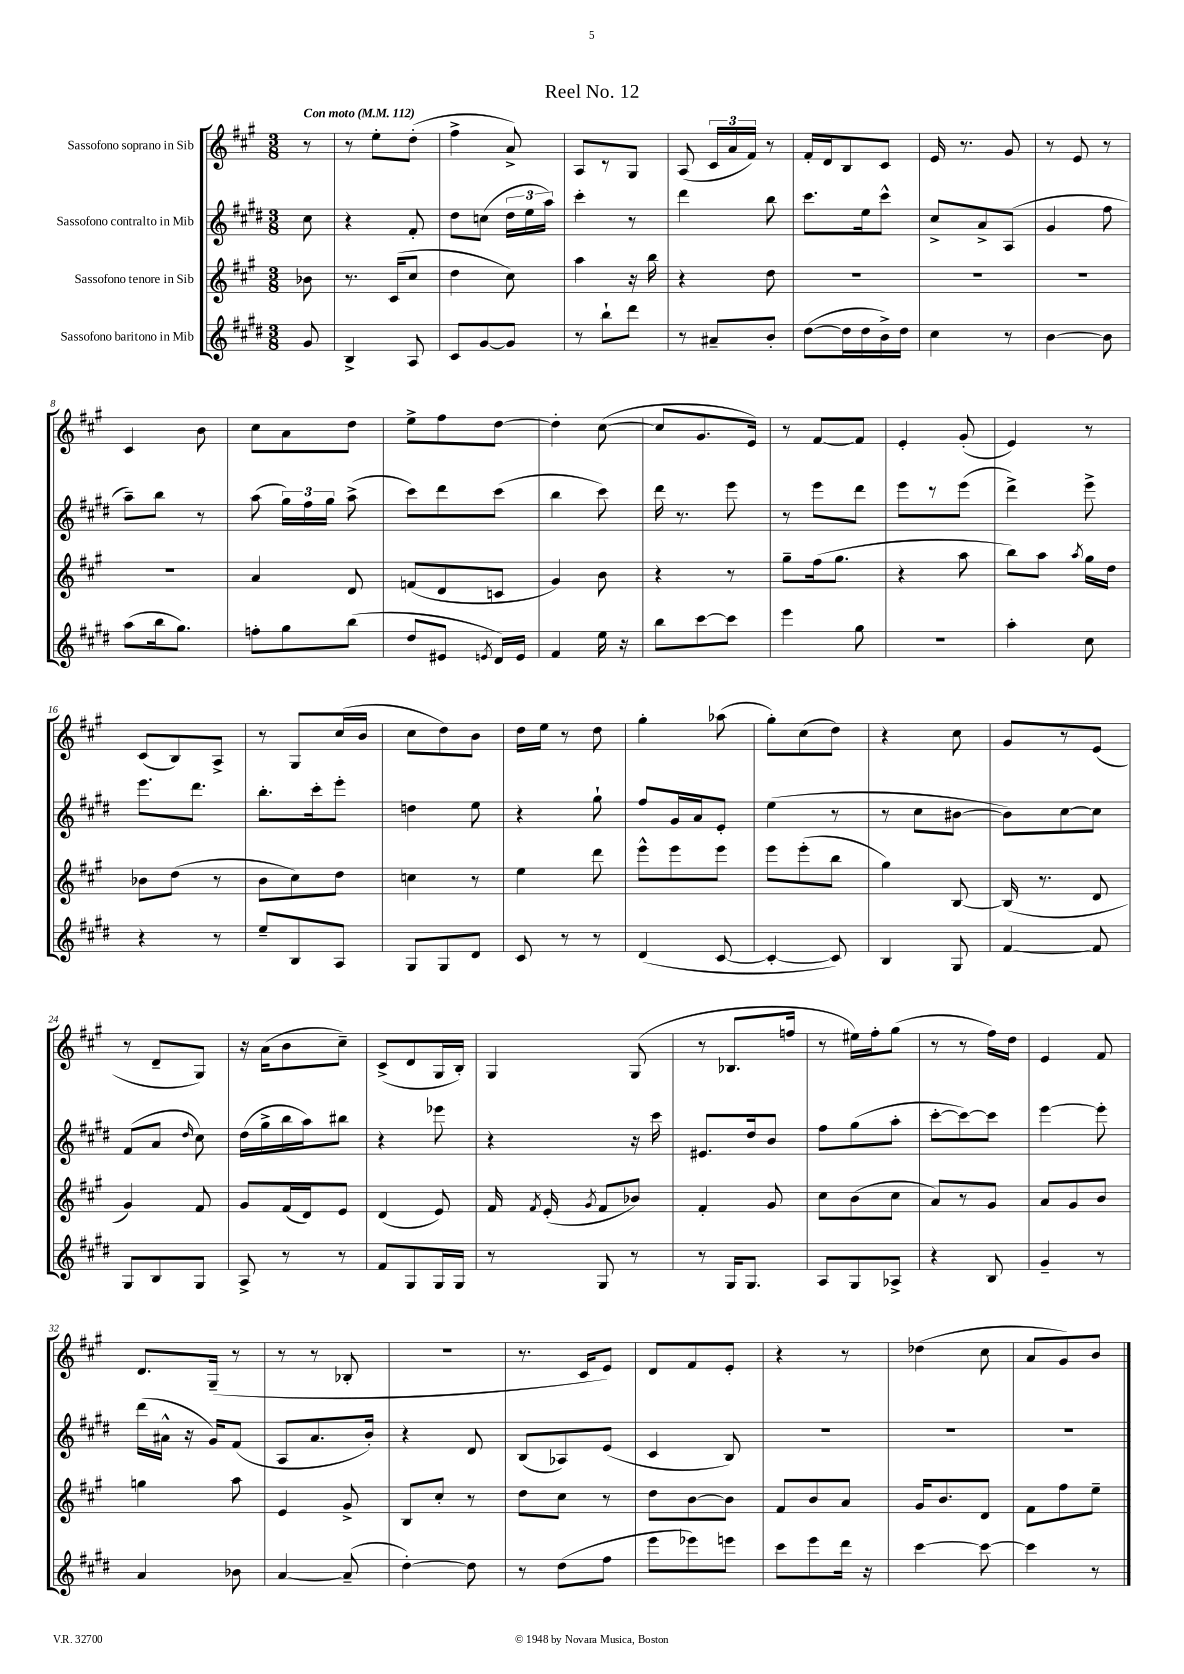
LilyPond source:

\header { title = "Reel No. 12" }
<<
\new StaffGroup <<
\new Staff = "s0" \with { instrumentName = "Sassofono soprano in Sib" } {
    \clef treble \key a \major \numericTimeSignature \time 3/8 \partial 8 \tempo "Con moto" 4 = 112
    \autoBeamOff r8 |
    r8 e''8[-. d''8]-.( |
    fis''4-> a'8->) |
    a8[ r8 gis8] |
    a8( \tuplet 3/2 { cis'16[ a'16 fis'16]) } r8 |
    fis'16[-. d'16 b8 cis'8] |
    e'16 r8. gis'8 |
    r8 e'8 r8 |
    cis'4 b'8 |
    cis''8[ a'8 d''8] |
    e''8[-> fis''8 d''8]~ |
    d''4-. cis''8~( |
    cis''8[ gis'8. e'16]) |
    r8 fis'8[~ fis'8] |
    e'4-. gis'8-.( |
    e'4) r8 |
    cis'8[( b8) a8]-> |
    r8 gis8[ cis''16( b'16] |
    cis''8[ d''8) b'8] |
    d''16[ e''16] r8 d''8 |
    gis''4-. aes''8( |
    gis''8[-.) cis''8( d''8]) |
    r4 cis''8 |
    gis'8[ r8 e'8]( |
    r8 d'8[-- gis8]) |
    r16 a'16[( b'8 cis''8]--) |
    cis'8[->( d'8 gis16 b16]-.) |
    gis4 gis8( |
    r8 bes8.[ f''16] |
    r8 eis''16[) fis''16-. gis''8]( |
    r8 r8 fis''16[) d''16] |
    e'4 fis'8 |
    d'8.[ gis16]--( r8 |
    r8 r8 bes8-. |
    R4. |
    r8. cis'16[ e'8]) |
    d'8[ fis'8 e'8]-. |
    r4 r8 |
    des''4( cis''8 |
    a'8[ gis'8) b'8] \bar "|." |
}
\new Staff = "s1" \with { instrumentName = "Sassofono contralto in Mib" } {
    \clef treble \key e \major \numericTimeSignature \time 3/8 \partial 8
    \autoBeamOff cis''8 |
    r4 fis'8-. |
    dis''8[ c''8]( \tuplet 3/2 { dis''16[ e''16 a''16]) } |
    cis'''4-. r8 |
    dis'''4 b''8 |
    cis'''8.[ e''16 cis'''8]-^ |
    cis''8[-> a'8-> a8]( |
    gis'4 fis''8 |
    a''8[--) b''8] r8 |
    a''8( \tuplet 3/2 { gis''16[) fis''16 gis''16] } a''8->( |
    cis'''8[) dis'''8 cis'''8]( |
    b''4 cis'''8) |
    dis'''16 r8. e'''8 |
    r8 e'''8[ dis'''8] |
    e'''8[ r8 e'''8]( |
    dis'''4->) e'''8-> |
    e'''8.[ dis'''8.] |
    b''8.[-. cis'''16-. e'''8]-. |
    d''4 e''8 |
    r4 gis''8-! |
    fis''8[ gis'16 a'16 e'8]-. |
    e''4( r8 |
    r8 cis''8[ bis'8]~ |
    bis'8[) cis''8~ cis''8] |
    fis'8[( a'8] \grace { dis''16 } cis''8) |
    dis''16[( gis''16-> b''16 a''16) bis''8] |
    r4 ees'''8 |
    r4 r16 cis'''16 |
    eis'8.[ dis''16 b'8] |
    fis''8[ gis''8( a''8]-. |
    cis'''8[~-. cis'''8~) cis'''8] |
    e'''4~ e'''8-. |
    dis'''16[( ais'16]-^ r16 gis'16[) fis'8]( |
    a8[ a'8. b'16]-.) |
    r4 dis'8 |
    b8[( aes8) e'8]( |
    cis'4 b8) |
    R4. |
    R4. |
    R4. \bar "|." |
}
\new Staff = "s2" \with { instrumentName = "Sassofono tenore in Sib" } {
    \clef treble \key a \major \numericTimeSignature \time 3/8 \partial 8
    \autoBeamOff bes'8 |
    r8. cis'16[( cis''8] |
    d''4 cis''8) |
    a''4 r16 b''16 |
    r4 d''8 |
    R4. |
    R4. |
    R4. |
    R4. |
    a'4 d'8 |
    f'8[( d'8 c'8] |
    gis'4) b'8 |
    r4 r8 |
    gis''8[-- fis''16( gis''8.] |
    r4 a''8 |
    b''8[) a''8] \acciaccatura { a''8 } gis''16[ d''16] |
    bes'8[ d''8]( r8 |
    b'8[ cis''8) d''8] |
    c''4 r8 |
    e''4 d'''8 |
    e'''8[-^ e'''8 e'''8] |
    e'''8[ e'''8-.( b''8] |
    gis''4) b8~ |
    b16( r8. d'8 |
    gis'4) fis'8 |
    gis'8[ fis'16( d'16) e'8] |
    d'4( e'8) |
    fis'16 \acciaccatura { fis'8 } e'16-.( \acciaccatura { gis'8 } fis'8[ bes'8]) |
    fis'4-. gis'8 |
    cis''8[ b'8( cis''8] |
    a'8[) r8 gis'8] |
    a'8[ gis'8 b'8] |
    g''4 a''8 |
    e'4 gis'8-> |
    b8[ cis''8]-. r8 |
    d''8[ cis''8] r8 |
    d''8[ b'8~ b'8] |
    fis'8[ b'8 a'8] |
    gis'16[ b'8. d'8] |
    fis'8[ fis''8 e''8]-- \bar "|." |
}
\new Staff = "s3" \with { instrumentName = "Sassofono baritono in Mib" } {
    \clef treble \key e \major \numericTimeSignature \time 3/8 \partial 8
    \autoBeamOff gis'8 |
    b4-> a8 |
    cis'8[ gis'8~ gis'8] |
    r8 b''8[-! dis'''8] |
    r8 ais'8[-- b'8]-. |
    dis''8[~( dis''16 dis''16 b'16->) dis''16] |
    cis''4 r8 |
    b'4~ b'8 |
    a''8[( b''16 gis''8.]) |
    f''8[-. gis''8 b''8]( |
    dis''8[ eis'8] \acciaccatura { e'8 } dis'16[) e'16] |
    fis'4 e''16 r16 |
    b''8[ cis'''8~ cis'''8] |
    e'''4 gis''8 |
    R4. |
    a''4-. cis''8 |
    r4 r8 |
    e''8[-- b8 a8] |
    gis8[ gis8 dis'8] |
    cis'8 r8 r8 |
    dis'4( cis'8~ |
    cis'4~-. cis'8) |
    b4 gis8 |
    fis'4~ fis'8 |
    gis8[ b8 gis8] |
    a8-> r8 r8 |
    fis'8[ gis8 gis16 gis16] |
    r8 gis8 r8 |
    r8 gis16[ gis8.] |
    a8[ gis8 aes8]-> |
    r4 b8 |
    gis'4-- r8 |
    a'4 bes'8 |
    a'4~ a'8--( |
    dis''4~-.) dis''8 |
    r8 dis''8[( fis''8] |
    e'''8[ ees'''8) e'''8] |
    cis'''8[ e'''8 dis'''16] r16 |
    cis'''4~ cis'''8~ |
    cis'''4 r8 \bar "|." |
}
>>
>>
